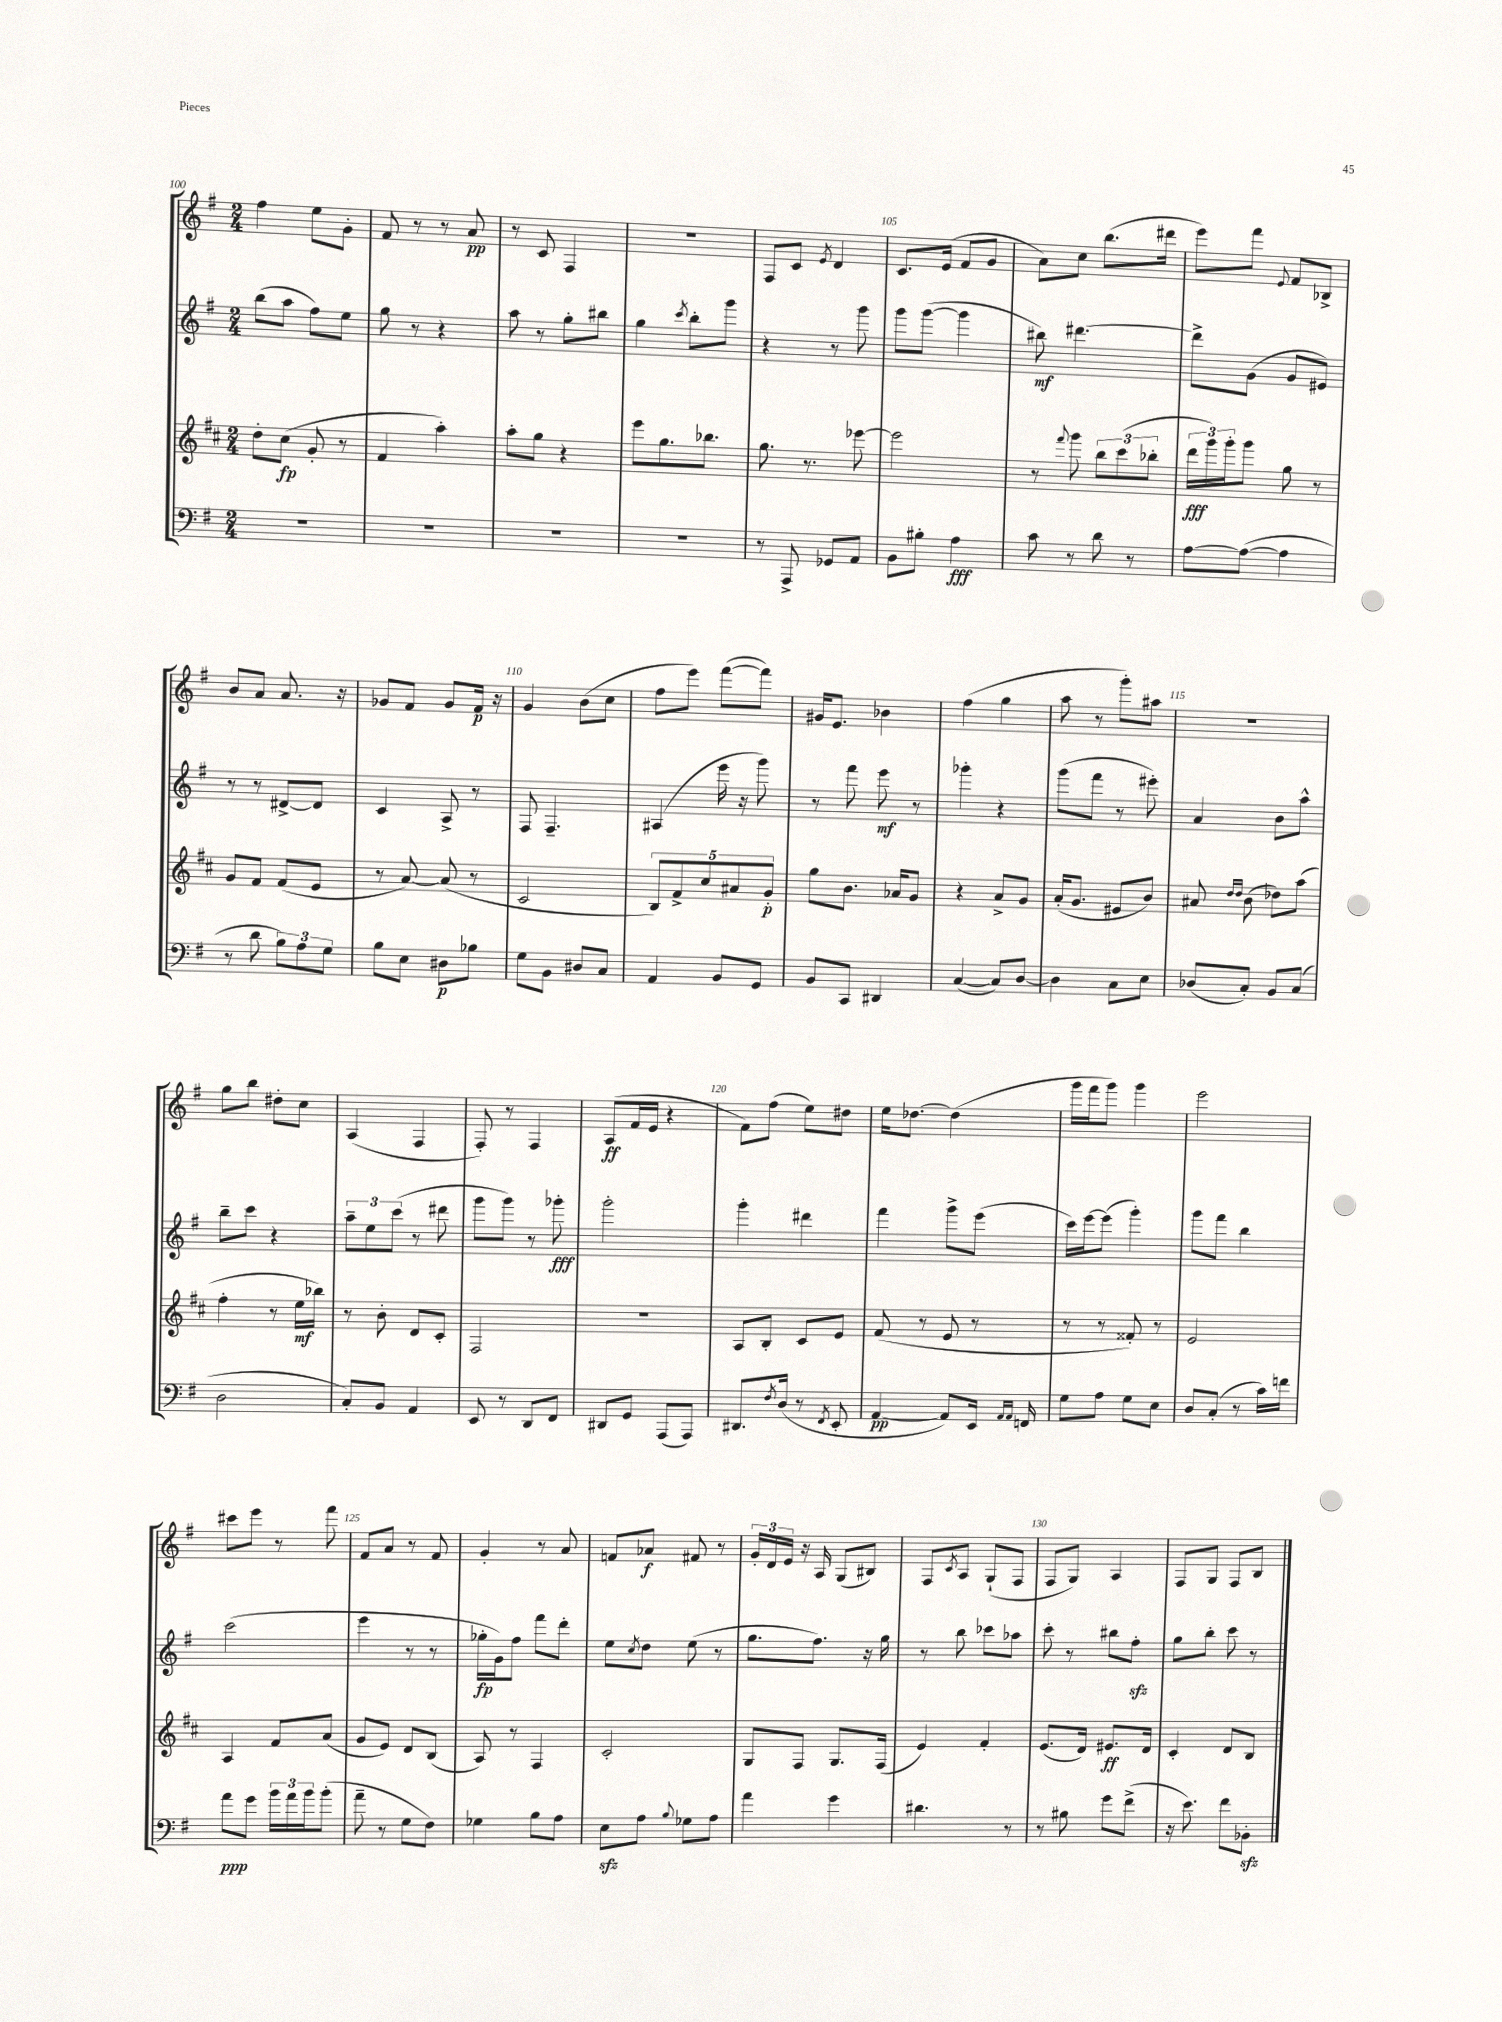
<<
\new StaffGroup <<
\new Staff = "s0" {
    \clef treble \key g \major \numericTimeSignature \time 2/4
    fis''4 e''8 g'8-. |
    fis'8 r8 r8 a'8\pp |
    r8 c'8 fis4 |
    R2 |
    fis8 c'8 \acciaccatura { e'8 } d'4 |
    c'8. e'16( fis'8 g'8 |
    a'8) c''8 b''8.( dis'''16 |
    e'''8) fis'''8 \appoggiatura { e'8 } fis'8 bes8-> |
    b'8 a'8 a'8. r16 |
    ges'8 fis'8 ges'8 fis'16\p r16 |
    g'4 b'8( c''8 |
    fis''8 e'''8) fis'''8~( fis'''8) |
    gis'16 e'8. bes'4 |
    fis''4( g''4 |
    a''8 r8 g'''8-.) ais''8 |
    R2 |
    g''8 b''8 dis''8-. c''8 |
    a4( fis4 |
    fis8-.) r8 fis4 |
    a8\ff( fis'16 e'16 r4 |
    fis'8) fis''8( e''8) dis''8 |
    e''16 des''8.~ des''4( |
    g'''16 fis'''16 g'''8) g'''4 |
    e'''2 |
    cis'''8 e'''8 r8 fis'''8 |
    fis'8 a'8 r8 fis'8 |
    g'4-. r8 a'8 |
    f'8 aes'8\f fis'8 r8 |
    \tuplet 3/2 { g'16-. d'16 e'16 } r16 a16 g8( bis8) |
    fis8 \acciaccatura { c'8 } a8 g8-!( fis8 |
    fis8 g8) a4 |
    fis8 g8 fis8 b8 \bar "|." |
}
\new Staff = "s1" {
    \clef treble \key g \major \numericTimeSignature \time 2/4
    b''8( a''8 fis''8) e''8 |
    g''8 r8 r4 |
    a''8 r8 g''8-. bis''8 |
    g''4 \acciaccatura { c'''8 } b''8-. g'''8 |
    r4 r8 g'''8 |
    g'''8 g'''8~( g'''4 |
    bis''8\mf) dis'''4.~ |
    dis'''8-> g'8( g'8 eis'8) |
    r8 r8 dis'8~-> dis'8 |
    c'4 a8-> r8 |
    fis8 fis4.-- |
    ais4( e'''16 r16 g'''8) |
    r8 fis'''8 e'''8\mf r8 |
    ges'''4-. r4 |
    g'''8( fis'''8 r8 eis'''8-.) |
    a'4 b'8 a''8-^ |
    b''8-- c'''8 r4 |
    \tuplet 3/2 { a''8-- e''8 c'''8( } r8 dis'''8 |
    g'''8 g'''8) r8 ges'''8-.\fff |
    g'''2-. |
    g'''4-. dis'''4 |
    fis'''4 g'''8-> e'''8( |
    c'''16) e'''16~ e'''8( g'''4-.) |
    g'''8 fis'''8 b''4 |
    c'''2( |
    e'''4 r8 r8 |
    ges''16-.\fp g'16) fis''8 fis'''8 d'''8-. |
    e''8 \acciaccatura { c''8 } d''8 e''8( r8 |
    g''8. fis''8.) r16 g''16 |
    r8 b''8 ces'''8 aes''8 |
    c'''8-. r8 bis''8 fis''8-.\sfz |
    g''8 b''8-. c'''8 r8 \bar "|." |
}
\new Staff = "s2" {
    \clef treble \key d \major \numericTimeSignature \time 2/4
    d''8-. cis''8\fp( g'8-. r8 |
    fis'4 a''4-.) |
    a''8-. g''8 r4 |
    e'''8 g''8. bes''8. |
    g''8. r8. ees'''8~ |
    ees'''2 |
    r8 \appoggiatura { fis'''8 } g'''8 \tuplet 3/2 { b''8 cis'''8( bes''8-. } |
    \tuplet 3/2 { d'''16\fff g'''16) g'''16-. } g'''8 g''8 r8 |
    g'8 fis'8 fis'8( e'8 |
    r8 a'8~) a'8( r8 |
    cis'2 |
    \tuplet 5/4 { b8) fis'8-> cis''8 ais'8 g'8-.\p } |
    g''8 b'8. aes'16 g'8 |
    r4 a'8-> g'8 |
    a'16-.( g'8. eis'8 b'8) |
    ais'8 \grace { d''16 d''16 } b'8( des''8) a''8( |
    fis''4-. r8 e''16\mf bes''16) |
    r8 b'8-. d'8 cis'8-. |
    fis2 |
    R2 |
    a8 b8-. cis'8 e'8 |
    fis'8( r8 e'8 r8 |
    r8 r8 fisis'8-.) r8 |
    e'2 |
    a4 fis'8 a'8( |
    g'8 e'8) d'8 b8( |
    a8) r8 fis4 |
    cis'2-. |
    g8 fis8 g8. fis16( |
    e'4) fis'4-. |
    e'8.( d'16) eis'8.\ff d'16 |
    cis'4-. d'8 b8 \bar "|." |
}
\new Staff = "s3" {
    \clef bass \key g \major \numericTimeSignature \time 2/4
    R2 |
    R2 |
    R2 |
    R2 |
    r8 a,,8-> ges,8 a,8 |
    b,8 bis8-. a4\fff |
    c'8 r8 d'8 r8 |
    a8~ a8~( a4 |
    r8 d'8 \tuplet 3/2 { b8) a8 g8 } |
    b8 e8 dis8\p bes8 |
    g8 b,8 dis8 c8 |
    a,4 b,8 g,8 |
    b,8 c,8 dis,4 |
    c4~( c8) d8~ |
    d4 c8 e8 |
    des8( c8-.) b,8 c8( |
    d2 |
    c8-.) b,8 a,4 |
    e,8 r8 d,8 fis,8 |
    dis,8 g,8 a,,8( a,,8) |
    dis,8. \acciaccatura { fis8 } d16( r8 \acciaccatura { fis,8 } e,8-. |
    a,4~\pp a,8) e,16 \grace { a,16 a,16 } f,16 |
    g8 a8 g8 e8 |
    d8 c8-.( r8 c'16) f'16 |
    a'8\ppp g'8 \tuplet 3/2 { b'16 a'16 b'16 } b'8-.( |
    a'8-- r8 g8 fis8) |
    ges4 b8 a8 |
    e8\sfz a8 \appoggiatura { b8 } ges8 a8 |
    a'4 g'4 |
    dis'4. r8 |
    r8 bis8 g'8 fis'8->( |
    r16 e'8.) fis'8 bes,8-.\sfz \bar "|." |
}
>>
>>
\layout { \context { \Score currentBarNumber = #100 \override BarNumber.break-visibility = ##(#f #t #t) barNumberVisibility = #(every-nth-bar-number-visible 5) } }
